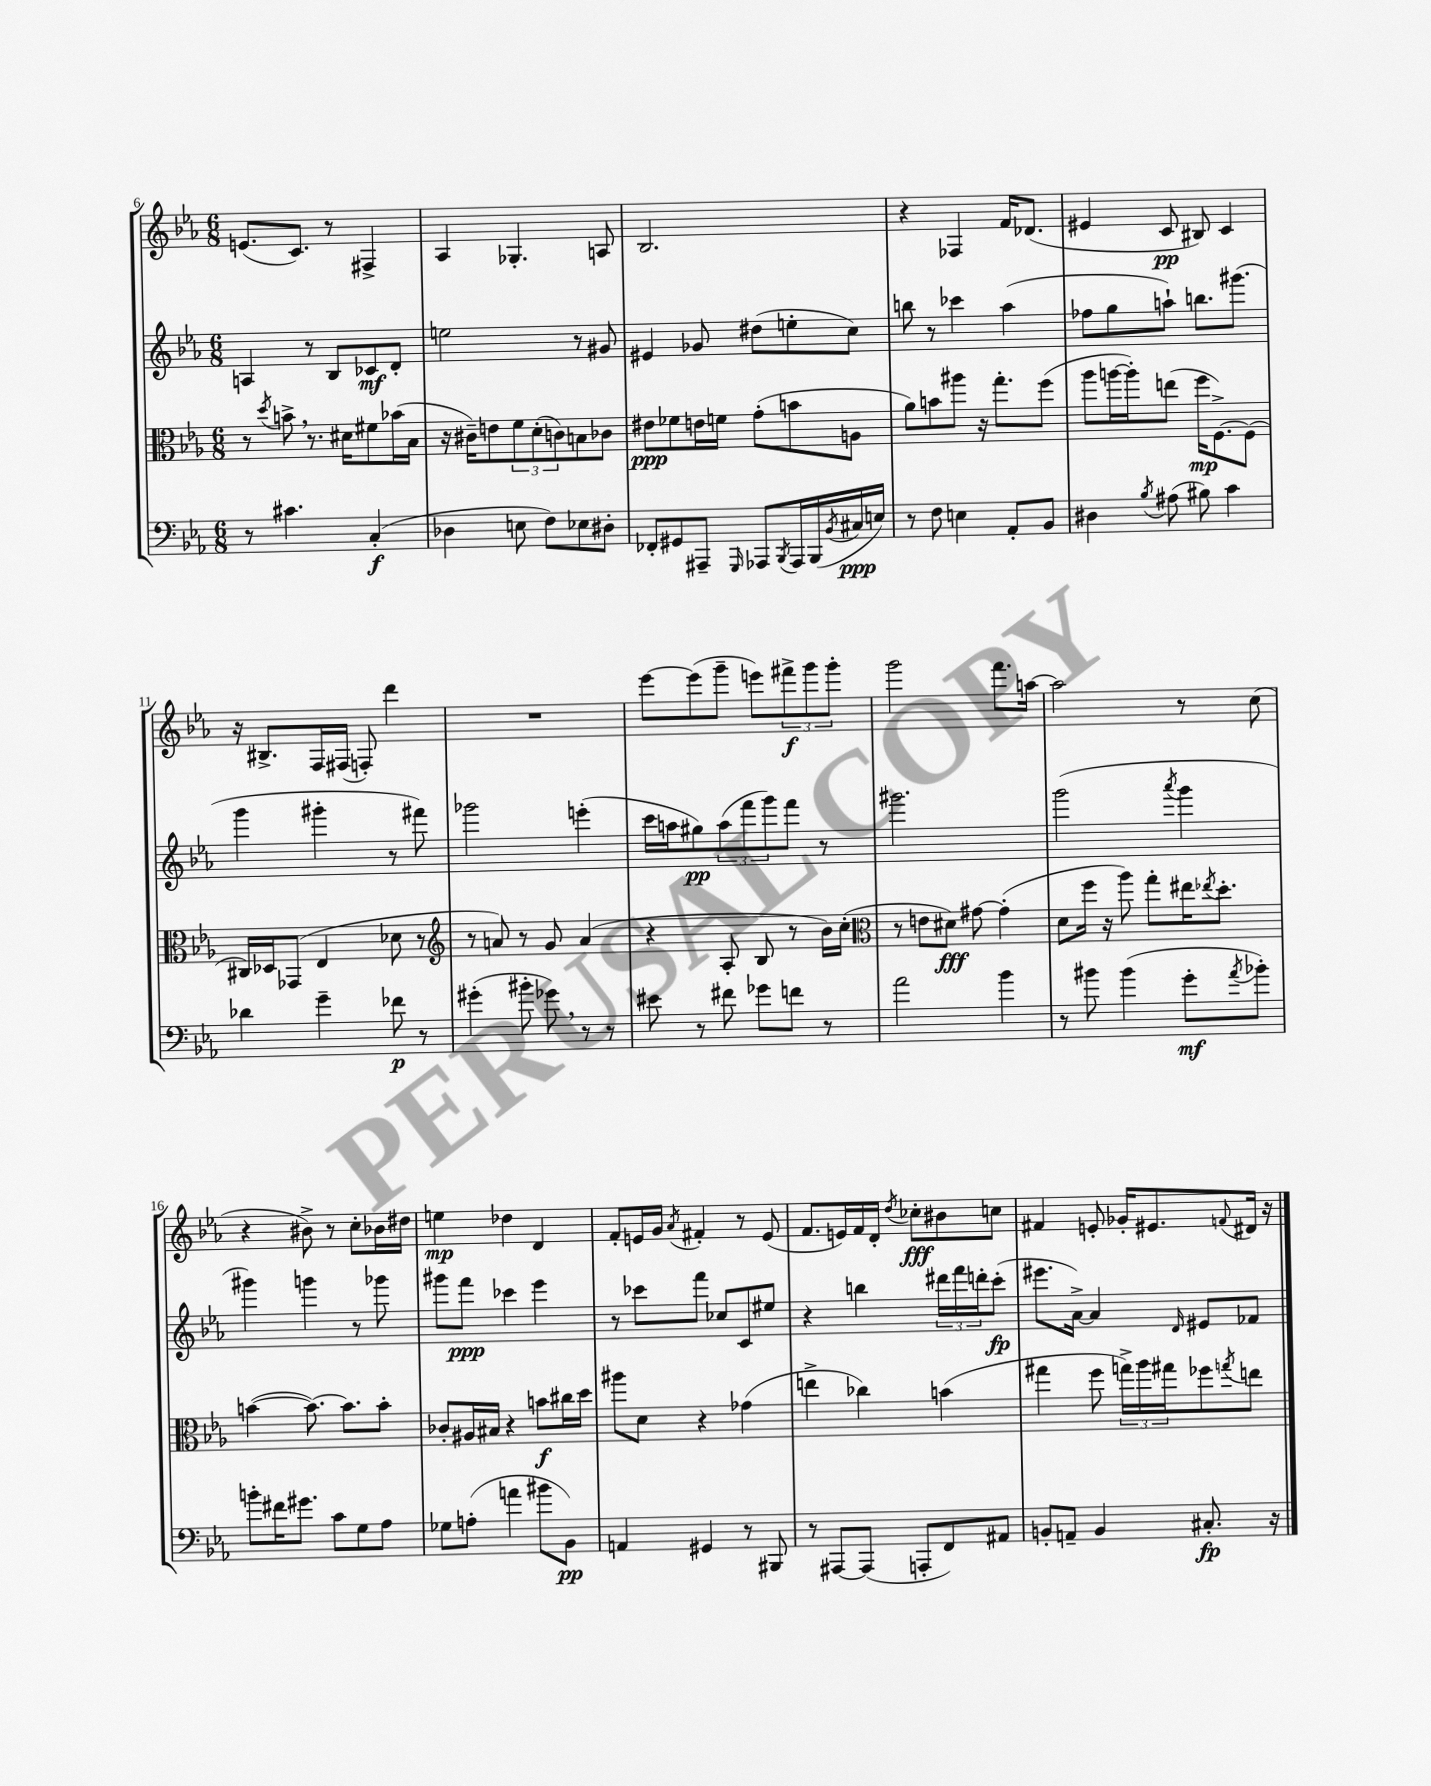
<<
\new StaffGroup <<
\new Staff = "s0" {
    \clef treble \key ees \major \numericTimeSignature \time 6/8
    e'8.( c'8.) r8 fis4-> |
    aes4 ges4.-. a8 |
    bes2. |
    r4 fes4 f'16 des'8.( |
    eis'4 c'8\pp bis8) c'4 |
    r16 bis8.-> f16 fis16( f8-.) d'''4 |
    R2. |
    ees'''8~ ees'''8( g'''8-- e'''8) \tuplet 3/2 { fis'''8->\f g'''8 g'''8-. } |
    g'''2 f'''8. a''16~ |
    a''2 r8 c''8( |
    r4 bis'8->) r8 c''8-. bes'16 dis''16 |
    e''4\mp des''4 d'4 |
    f'8-. e'16 g'16 \acciaccatura { aes'8 } fis'4-. r8 e'8( |
    f'8. e'16) f'16 d'16-. \acciaccatura { d''8 } ces''8-.\fff bis'8 c''8 |
    fis'4 e'8-. ges'16-. eis'8. \appoggiatura { f'8 } dis'16 r16 \bar "|." |
}
\new Staff = "s1" {
    \clef treble \key ees \major \numericTimeSignature \time 6/8
    a4 r8 bes8 ces'8\mf d'8-. |
    e''2 r8 gis'8 |
    eis'4 ges'8 dis''8( e''8-. c''8) |
    b''8 r8 ces'''4 aes''4( |
    fes''8 g''8 a''8-!) b''8. gis'''8.( |
    g'''4 gis'''4-. r8 fis'''8) |
    ges'''2 e'''4-.( |
    c'''16 a''16 gis''8\pp) \tuplet 3/2 { a''8( f'''8 g'''8) } f'''8 r8 |
    gis'''2. |
    g'''2( \acciaccatura { aes'''8 } g'''4 |
    gis'''4) g'''4 r8 ges'''8 |
    gis'''8 f'''8\ppp ces'''4 ees'''4 |
    r8 ces'''8 f'''8 ces''8 c'8 eis''8 |
    r4 b''4 \tuplet 3/2 { dis'''16 f'''16 d'''16-. } c'''8-.\fp( |
    eis'''8. aes'16~->) aes'4 \grace { d'16 } eis'8 fes'8 \bar "|." |
}
\new Staff = "s2" {
    \clef alto \key ees \major \numericTimeSignature \time 6/8
    r8 \acciaccatura { d''8 } b'8-> \breathe r8. dis'16 fis'8 bes'16( bes16 |
    r16 cis'16--) e'8 \tuplet 3/2 { f'8 d'8-.( c'8) } b8 ces'8 |
    eis'8\ppp fes'8 e'16 f'16 g'8-.( b'8 a8 |
    aes'8) b'8 ais''8 r16 g''8.-. f''8( |
    aes''8 a''16~ a''16-.) e''8( f''16\mp f8.~->) f8( |
    cis16) des16 ges,8( ees4 des'8 r8 |
    \clef treble r8 a'8) r8 g'8 a'4( |
    r4 aes8-. bes8 r8 bes'16) c''16-.( |
    \clef alto r8 e'8 dis'8\fff) gis'8~ gis'4-.( |
    d'8 f''16 r16 aes''8) g''8-. eis''16 \acciaccatura { ees''8 } d''8.-. |
    b'4~( b'8.~) b'8. b'8-. |
    ces'8-. ais16 bis16 r4 b'8\f cis''16 d''16 |
    ais''8 d'8 r4 ges'4( |
    e''4-> ces''4) b'4( |
    gis''4 f''8 \tuplet 3/2 { g''16->) aes''16 gis''16 } fes''8 \acciaccatura { g''8 } e''8 \bar "|." |
}
\new Staff = "s3" {
    \clef bass \key ees \major \numericTimeSignature \time 6/8
    r8 cis'4. c4-.\f( |
    des4 e8 f8) ees8 dis8-. |
    fes,8-. gis,8 ais,,8-- \grace { g,,16 } aes,,8 \acciaccatura { bes,,8 } aes,,16 bes,,16( \acciaccatura { bes,8 } cis16\ppp e16) |
    r8 f8 e4 aes,8-. bes,8 |
    dis4 \acciaccatura { bes8 } ais8( bis8) c'4 |
    des'4 g'4-- fes'8\p r8 |
    gis'4-.( bis'8-. ges'8) \breathe r8 r8 |
    eis'8 r8 fis'8 ges'8 f'8 r8 |
    aes'2 bes'4 |
    r8 bis'8 bis'4( g'8-.\mf \acciaccatura { aes'8 } bes'8-.) |
    b'8-. fis'16 gis'8. c'8 g8 aes8 |
    ges8 a8-.( a'4 bis'8 bes,8\pp) |
    a,4 gis,4 r8 bis,,8 |
    r8 ais,,8~ ais,,8( a,,8-. f,8) ais,8 |
    b,8-. a,8-- b,4 cis8.-.\fp r16 \bar "|." |
}
>>
>>
\layout { \context { \Score currentBarNumber = #6 } }
